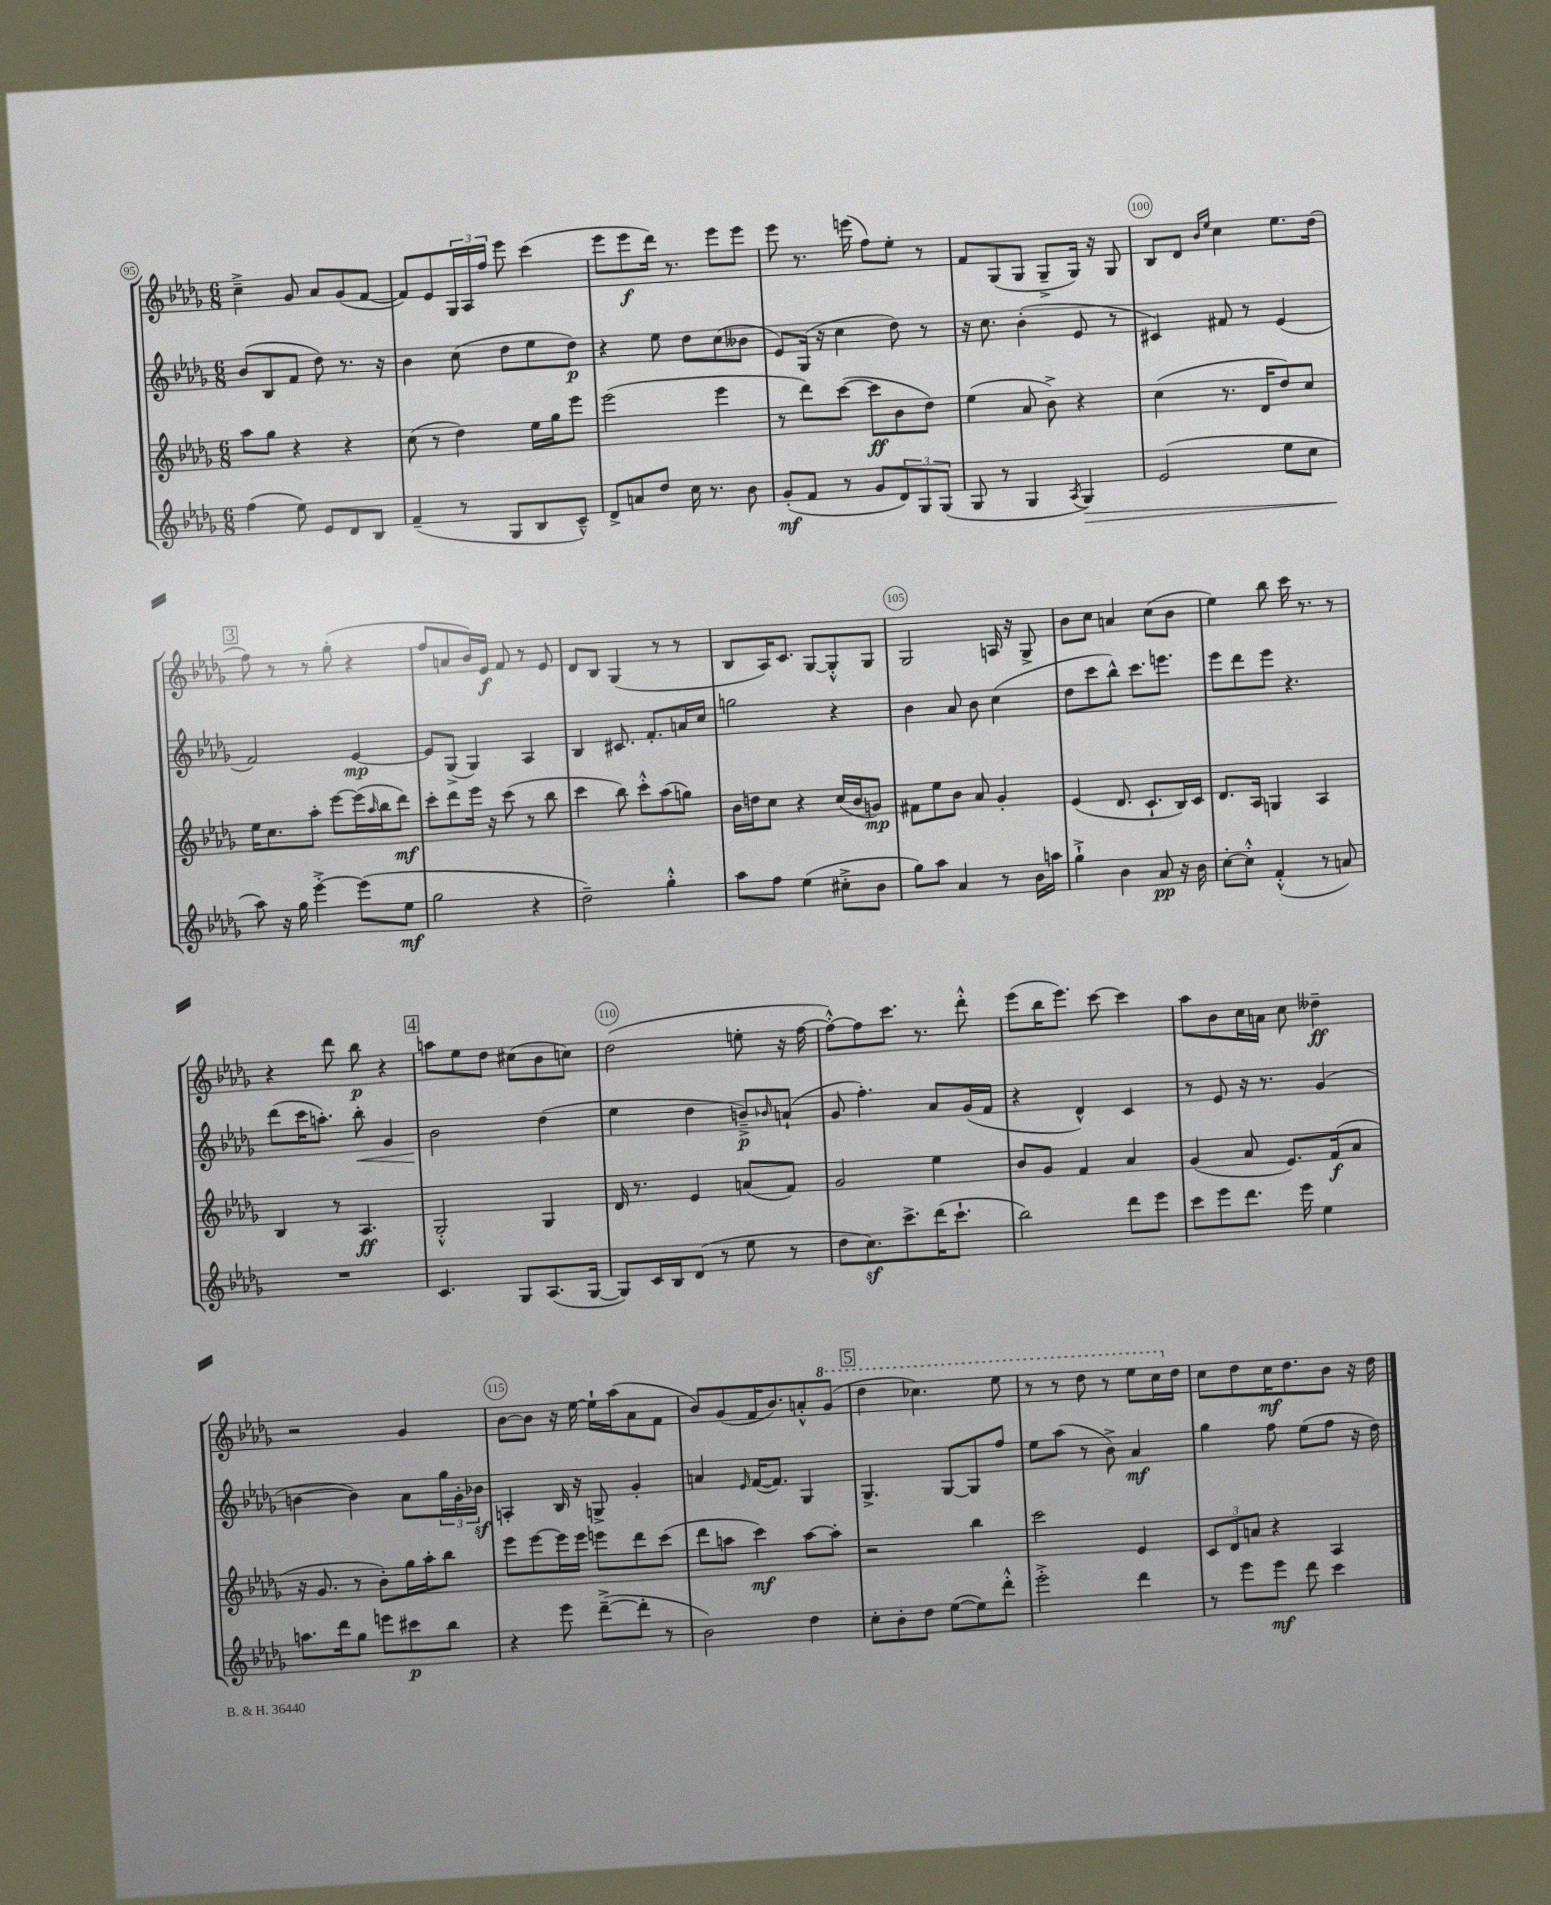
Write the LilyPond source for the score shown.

<<
\new StaffGroup <<
\new Staff = "s0" {
    \clef treble \key des \major \numericTimeSignature \time 6/8
    c''4---> ges'8 aes'8 ges'8( f'8~ |
    f'8) ees'8 \tuplet 3/2 { ges16 aes16 f''16 } ees'''8 c'''4( |
    ees'''8 ees'''8\f des'''16) r8. ees'''8 ees'''8 |
    ees'''8 r8. e'''16( f''8) ees''8-. r8 |
    f'8 ges8( ges8 ges8---> ges16) r16 ges8 |
    bes8 des'8 \grace { bes'16 ees''16 } c''4 ees''8. des''16( |
    \mark \markup { \box "3" } f''8) r8 r8 ges''8-.( r4 |
    f''8 a'8 bes'16) ees'16\f f'8 r8 ees'8 |
    des'8 bes8 ges4( r8 r8 |
    bes8 aes16) c'8. ges8~ ges8-.-^ ges8 |
    ges2 a16 r16 ges8-> |
    bes'8 c''8 a'4 c''8( bes'8 |
    ees''4) bes''8 c'''16 r8. r8 |
    r4 des'''8 bes''8\p r4 |
    \mark \markup { \box "4" } a''8 ees''8 des''8 cis''8( bes'8 c''8) |
    des''2( e''8-. r16 f''16~ |
    f''8~-.-^) f''8 c'''8. r8. des'''8-.-^ |
    ees'''8( bes''16 ees'''8.) c'''8~ c'''4 |
    aes''8 bes'8 c''16 a'16 c''8 deses''4--\ff |
    r2 ges'4 |
    bes'8~ bes'8 r16 ees''16~ ees''16-! aes''16( aes'8 f'8 |
    bes'8) ges'8( f'16 bes'8.) a'8-.-^ \ottava #1 ges''8( |
    \mark \markup { \box "5" } des'''4 ces'''4.) ees'''8 |
    r8 r8 des'''8 r8 ees'''8 c'''16 \ottava #0 des''16 |
    c''8 des''8 c''16\mf des''8. bes'8 r16 des''16 \bar "|." |
}
\new Staff = "s1" {
    \clef treble \key des \major \numericTimeSignature \time 6/8
    bes'8( bes8 f'8 des''8) r8. r16 |
    bes'4 c''8( des''8 ees''8 des''8\p) |
    r4 ees''8 des''8 c''8( beses'8 |
    ees'8) ges16( r16 c''4 des''8) r8 |
    r16 c''8. bes'4-.( ees'8 r8 |
    cis'4) fis'8 r8 ees'4( |
    \mark \markup { \box "3" } f'2) ees'4~\mp |
    ees'8 ges8->( ges4) aes4 |
    bes4 cis'8. f'8.-. a'16 c''16 |
    g''2 r4 |
    bes'4 aes'8 bes'8 c''4( |
    des''8 c'''8 bes''8-^) c'''8. e'''8. |
    ees'''8 des'''8 ees'''8 r4. |
    des'''8( c'''16 a''8.-.) bes''8-.\< ges'4 |
    \mark \markup { \box "4" } bes'2\! des''4( |
    ees''4 des''4 b'8--->\p) \grace { bes'16 } a'8-!( |
    ges'8 f''4.-.) aes'8 ges'16( f'16 |
    r4 des'4-^) c'4 |
    r8 ees'8 r16 r8. ges'4( |
    b'4~ b'4) aes'8 \tuplet 3/2 { ges''16 ges'16-. bes'16\sf } |
    a4-. bes16 r16 g8-> ges'4-. |
    a'4 \grace { ees'16 } f'16~( f'8.) ges4 |
    \mark \markup { \box "5" } ges4.-> ges8~ ges8 f''8 |
    ees''8 aes''8( r8 bes'8->) aes'4\mf |
    ges''4 f''8 ees''8( f''8 r16 des''16) \bar "|." |
}
\new Staff = "s2" {
    \clef treble \key des \major \numericTimeSignature \time 6/8
    aes''8 ges''8 r4 r4 |
    c''8( r8 des''4) ees''16 ges''16 ees'''8 |
    ees'''2( ees'''4 |
    r8 des'''8) c'''8~( c'''8\ff bes'8 des''8) |
    ees''4( aes'8 bes'8->) r4 |
    c''4( r8. des'16 des''8) c''8 |
    \mark \markup { \box "3" } ees''16 c''8. aes''8-. ees'''8~ ees'''16( \grace { aes''16 } bes''16 des'''8\mf) |
    c'''8-. des'''8 ees'''16 r16 c'''8( r8 bes''8 |
    c'''4 bes''8) c'''8-.-^ aes''8( g''8) |
    bes'16 d''16 c''8 r4 c''16( bes'16 g'8\mp) |
    fis'8 ees''8 bes'8 aes'8 ges'4-. |
    ees'4( des'8. c'8.-! bes16) c'16 |
    des'8. aes16 g4 aes4 |
    bes4 r8 aes4.\ff |
    \mark \markup { \box "4" } ges2-.-^ ges4 |
    des'16 r8. ees'4 a'8( f'8) |
    ges'2 ees''4 |
    bes'8 ges'8 f'4 aes'4 |
    ges'4( aes'8 ees'8.) f'16\f( aes'8 |
    r16 ges'8. r8 bes'8-.) ges''16 aes''16-. bes''8 |
    ees'''8 ees'''8~ ees'''16 ees'''16 e'''8 des'''8 c'''8( |
    des'''8 a''8 c'''4\mf) a''8~ a''8-. |
    \mark \markup { \box "5" } r2 bes''4 |
    c'''2 ees'4 |
    \tuplet 3/2 { c'8 des'8 a'8 } r4 aes4 \bar "|." |
}
\new Staff = "s3" {
    \clef treble \key des \major \numericTimeSignature \time 6/8
    f''4( ees''8) ees'8 des'8 bes8 |
    f'4--( r8 ges8 bes8 c'8---^) |
    des'8-> a'8 des''8 c''16 r8. bes'8 |
    ges'8-.\mf( f'8 r8 ges'8 \tuplet 3/2 { des'8) ges8 ges8( } |
    ges8 r8 ges4 \acciaccatura { aes8 } ges4\>) |
    ees'2( ees''8 c''8 |
    \mark \markup { \box "3" } aes''8\!) r16 ges''16 ees'''4~-.-> ees'''8( ees''8\mf |
    ges''2 r4 |
    des''2--) ges''4-.-^ |
    aes''8 f''8 ees''4( cis''8-.-> bes'8 |
    ges''8) aes''8 aes'4 r8 bes'16 a''16 |
    ges''4-!-> bes'4 aes'8\pp r16 bes'16 |
    c''8~-. c''8-.-^ f'4-.-^( r8 a'8) |
    R2. |
    \mark \markup { \box "4" } c'4. ges8 aes8.( ges16~ |
    ges8) c'16 bes16 des'8( r8 ees''8 r8 |
    des''8 c''8.\sf) c'''8.-> des'''16( c'''8.-! |
    bes''2) des'''8 ees'''8 |
    c'''8 ees'''8 des'''8. ees'''16 ees''4 |
    a''8. des'''16 ges''8 e'''8 cis'''8\p bes''8 |
    r4 ees'''8 des'''8~--->( des'''8-. r8 |
    bes'2) des''4 |
    \mark \markup { \box "5" } c''8-. bes'8-. des''8 ees''8~( ees''8) des'''8-.-^ |
    ees'''2-.-> des'''4 |
    r8 ees'''8 ees'''8\mf des'''8 c'''4 \bar "|." |
}
>>
>>
\layout { \context { \Score currentBarNumber = #95 \override BarNumber.break-visibility = ##(#f #t #t) barNumberVisibility = #(every-nth-bar-number-visible 5) \override BarNumber.stencil = #(make-stencil-circler 0.1 0.3 ly:text-interface::print) } }
